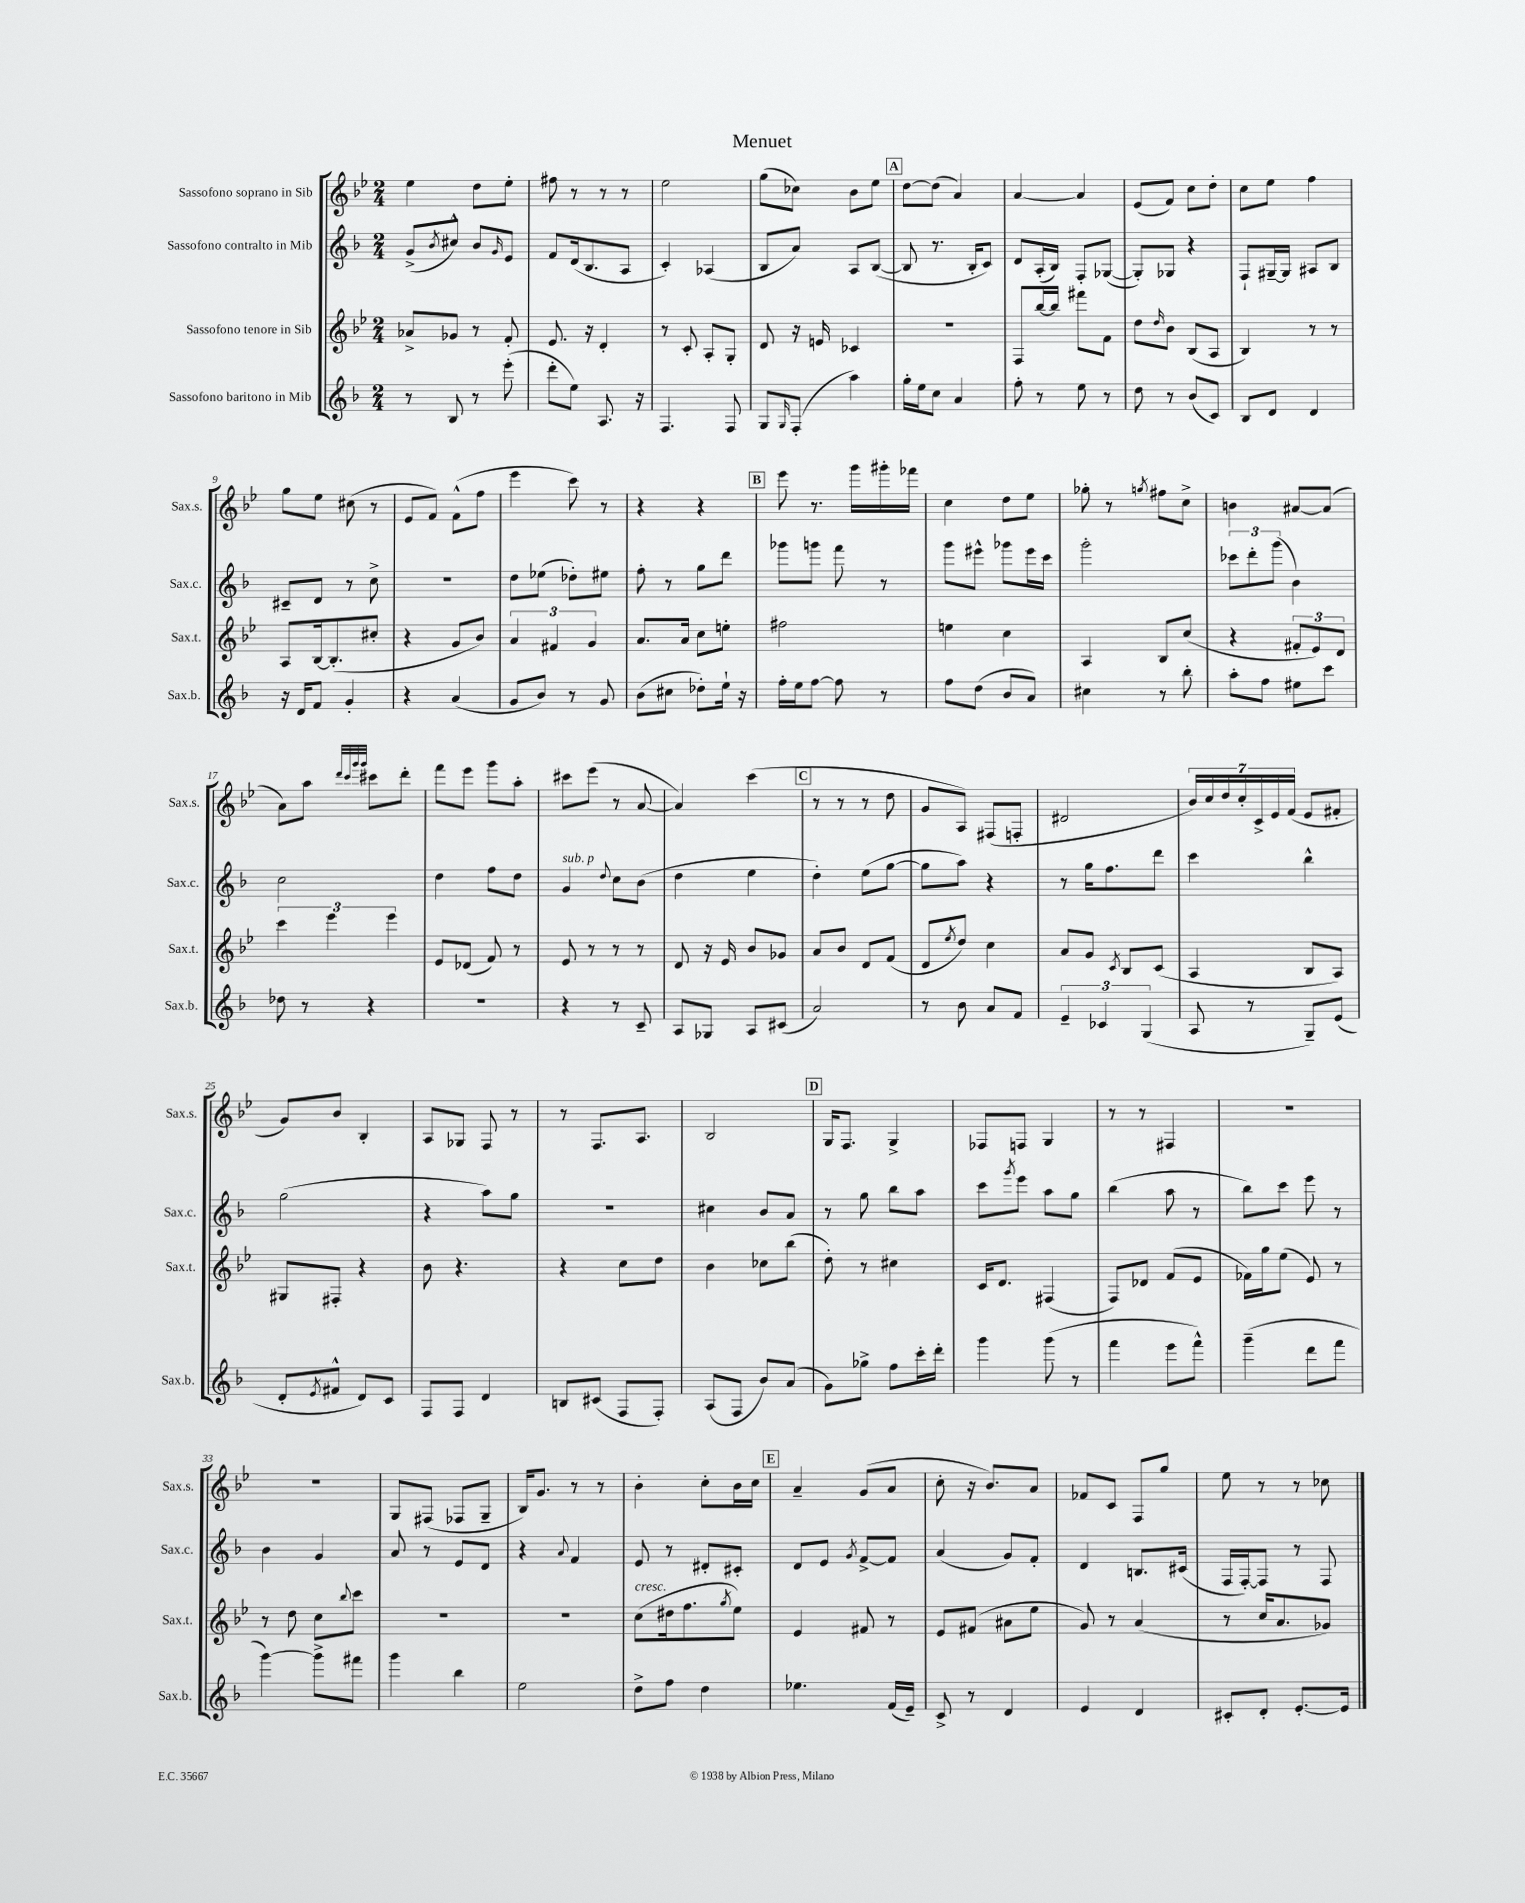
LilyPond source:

\header { title = "Menuet" }
<<
\new StaffGroup <<
\new Staff = "s0" \with { instrumentName = "Sassofono soprano in Sib" shortInstrumentName = "Sax.s." } {
    \clef treble \key bes \major \numericTimeSignature \time 2/4
    ees''4 d''8 ees''8-. |
    fis''8 r8 r8 r8 |
    ees''2 |
    g''8( ces''8) bes'8 ees''8 |
    \mark \markup { \box "A" } d''8~ d''8( a'4) |
    a'4~ a'4 |
    ees'8( f'8) c''8 d''8-. |
    c''8 ees''8 f''4 |
    g''8 ees''8 cis''8( r8 |
    ees'8 f'8) f'8-^( f''8 |
    ees'''4 c'''8) r8 |
    r4 r4 |
    \mark \markup { \box "B" } ees'''8 r8. g'''16 gis'''16-. fes'''16 |
    c''4 d''8 ees''8 |
    ges''8-. r8 \acciaccatura { g''8 } fis''8 c''8-> |
    b'4 ais'8~ ais'8( |
    a'8) a''8 \grace { d'''32 c'''32 g'''32 g'''32 } cis'''8 d'''8-. |
    f'''8 ees'''8 g'''8 a''8-. |
    cis'''8 ees'''8( r8 a'8~ |
    a'4) c'''4( |
    \mark \markup { \box "C" } r8 r8 r8 d''8 |
    g'8 a8) fis8( f8-. |
    dis'2 |
    \tuplet 7/4 { bes'16) c''16 d''16 c''16-. c'16-> ees'16 f'16( } ees'8 fis'8-. |
    g'8) bes'8 bes4-. |
    a8 ges8 f8 r8 |
    r8 f8. a8. |
    bes2 |
    \mark \markup { \box "D" } g16 f8. g4-> |
    fes8 f8 g4 |
    r8 r8 fis4 |
    R2 |
    r2 |
    g8 fis8( fes8 g8-- |
    bes16) g'8. r8 r8 |
    bes'4-. c''8-. bes'16 c''16 |
    \mark \markup { \box "E" } a'4-- g'8( a'8 |
    c''8-. r16 bes'8.) a'8 |
    fes'8 c'8 f8 g''8 |
    ees''8 r8 r8 ces''8 \bar "|." |
}
\new Staff = "s1" \with { instrumentName = "Sassofono contralto in Mib" shortInstrumentName = "Sax.c." } {
    \clef treble \key f \major \numericTimeSignature \time 2/4
    g'8->( \acciaccatura { bes'8 } cis''8-^) bes'8 \grace { g'16 } e'8 |
    f'8 d'16( bes8. a8 |
    c'4-.) aes4( |
    bes8 a'8) a8 bes8~( |
    \mark \markup { \box "A" } bes8 r8. bes16-. c'8) |
    d'8 a16-.( bes16) f8-. ges8~( |
    ges8-.) ges8 r4 |
    f8-! gis16~-- gis16 ais8 bes8 |
    cis'8-- d'8 r8 c''8-> |
    R2 |
    d''8 ees''8( des''8-.) eis''8 |
    f''8-. r8 g''8 d'''8 |
    \mark \markup { \box "B" } ges'''8 g'''8 f'''8 r8 |
    g'''8 eis'''8-^ ges'''8 eis'''16 c'''16 |
    g'''2-. |
    \tuplet 3/2 { ces'''8 d'''8-. g'''8( } bes'4) |
    c''2 |
    d''4 f''8 d''8 |
    g'4^\markup { \italic "sub. p" } \appoggiatura { d''8 } c''8 bes'8( |
    d''4 e''4 |
    \mark \markup { \box "C" } d''4-.) e''8( g''8~ |
    g''8 a''8) r4 |
    r8 g''16 f''8. d'''8 |
    c'''4 bes''4-^ |
    g''2( |
    r4 a''8) g''8 |
    R2 |
    cis''4 bes'8 a'8 |
    \mark \markup { \box "D" } r8 g''8 bes''8 a''8 |
    c'''8 \acciaccatura { g'''8 } e'''8 a''8 g''8 |
    bes''4( a''8 r8 |
    bes''8) c'''8 e'''8 r8 |
    bes'4 g'4 |
    a'8 r8 e'8 d'8 |
    r4 \appoggiatura { a'8 } f'4 |
    e'8 r8 dis'8-. cis'8-. |
    \mark \markup { \box "E" } d'8 e'8 \acciaccatura { g'8 } f'8~-> f'8 |
    a'4( g'8) f'8-. |
    d'4 b8. cis'16( |
    f16 f16~-.) f8 r8 f8 \bar "|." |
}
\new Staff = "s2" \with { instrumentName = "Sassofono tenore in Sib" shortInstrumentName = "Sax.t." } {
    \clef treble \key bes \major \numericTimeSignature \time 2/4
    aes'8-> ges'8 r8 f'8-. |
    ees'8. r16 d'4-. |
    r8 c'8-. a8-. g8-. |
    d'8 r16 e'16 ces'4 |
    \mark \markup { \box "A" } R2 |
    f8 bes''16~ bes''16 fis'''8 f'8 |
    d''8 \grace { d''16 } bes'8 bes8( a8 |
    bes4) r8 r8 |
    a8 bes16~ bes8.-.( cis''8-. |
    r4 g'8 bes'8) |
    \tuplet 3/2 { a'4 fis'4 g'4 } |
    a'8. a'16 c''8 e''8-. |
    \mark \markup { \box "B" } fis''2 |
    e''4 c''4 |
    a4 bes8 c''8( |
    r4 \tuplet 3/2 { fis'8-. ees'8) d'8 } |
    \tuplet 3/2 { c'''4 ees'''4 ees'''4 } |
    ees'8 des'8( f'8) r8 |
    ees'8 r8 r8 r8 |
    d'8 r16 ees'16 bes'8 ges'8 |
    \mark \markup { \box "C" } a'8 bes'8 d'8 f'8( |
    d'8 \acciaccatura { ees''8 } d''8) c''4 |
    a'8 g'8 \acciaccatura { c'8 } bes8 c'8( |
    a4 bes8 a8) |
    gis8 fis8-. r4 |
    bes'8 r4. |
    r4 c''8 d''8 |
    bes'4 ces''8 bes''8( |
    \mark \markup { \box "D" } d''8-.) r8 cis''4 |
    c'16 d'8. fis4( |
    f8) des'8 f'8( ees'8 |
    fes'16) g''16 ees''8( ees'8) r8 |
    r8 d''8 c''8 \appoggiatura { bes''8 } c'''8 |
    R2 |
    R2 |
    c''8^\markup { \italic "cresc." }( dis''16 f''8. \acciaccatura { g''8 } ees''8) |
    \mark \markup { \box "E" } ees'4 fis'8 r8 |
    ees'8 fis'8( ais'8 ees''8 |
    g'8) r8 a'4( |
    r8 c''16 a'8. ges'8) \bar "|." |
}
\new Staff = "s3" \with { instrumentName = "Sassofono baritono in Mib" shortInstrumentName = "Sax.b." } {
    \clef treble \key f \major \numericTimeSignature \time 2/4
    r8 bes8 r8 e'''8-.( |
    d'''8-. e''8) a8. r16 |
    f4. f8 |
    g8 \grace { g16 } f8-.( a''4) |
    \mark \markup { \box "A" } g''16-. e''16 c''8 a'4 |
    f''8-. r8 e''8 r8 |
    d''8 r8 bes'8( c'8) |
    bes8 d'8 d'4 |
    r16 d'16 f'8 g'4-. |
    r4 a'4( |
    g'8 bes'8) r8 g'8 |
    bes'8( cis''8 des''8-.) e''16-! r16 |
    \mark \markup { \box "B" } f''16-. e''16 f''8~ f''8 r8 |
    f''8 d''8( bes'8 a'8) |
    cis''4 r8 bes''8-. |
    a''8-. f''8 eis''8 c'''8 |
    des''8 r8 r4 |
    R2 |
    r4 r8 c'8-- |
    a8 ges8 a8 cis'8( |
    \mark \markup { \box "C" } a'2) |
    r8 bes'8 a'8 f'8 |
    \tuplet 3/2 { e'4-- ces'4 g4( } |
    a8 r8 g8--) e'8( |
    d'8-. \acciaccatura { e'8 } fis'8-^ d'8) c'8 |
    f8 f8 d'4 |
    b8 cis'8( f8 f8-.) |
    a8( f8 bes'8) a'8( |
    \mark \markup { \box "D" } g'8) ges''8-> f''8 c'''16-. d'''16-. |
    g'''4 g'''8( r8 |
    f'''4 e'''8 f'''8-^) |
    g'''4--( d'''8 f'''8 |
    g'''4~) g'''8-> fis'''8 |
    g'''4 bes''4 |
    e''2 |
    d''8-> f''8 d''4 |
    \mark \markup { \box "E" } ees''4. f'16( e'16--) |
    c'8-> r8 d'4 |
    e'4 d'4 |
    cis'8-. d'8-. e'8.~-. e'16 \bar "|." |
}
>>
>>
